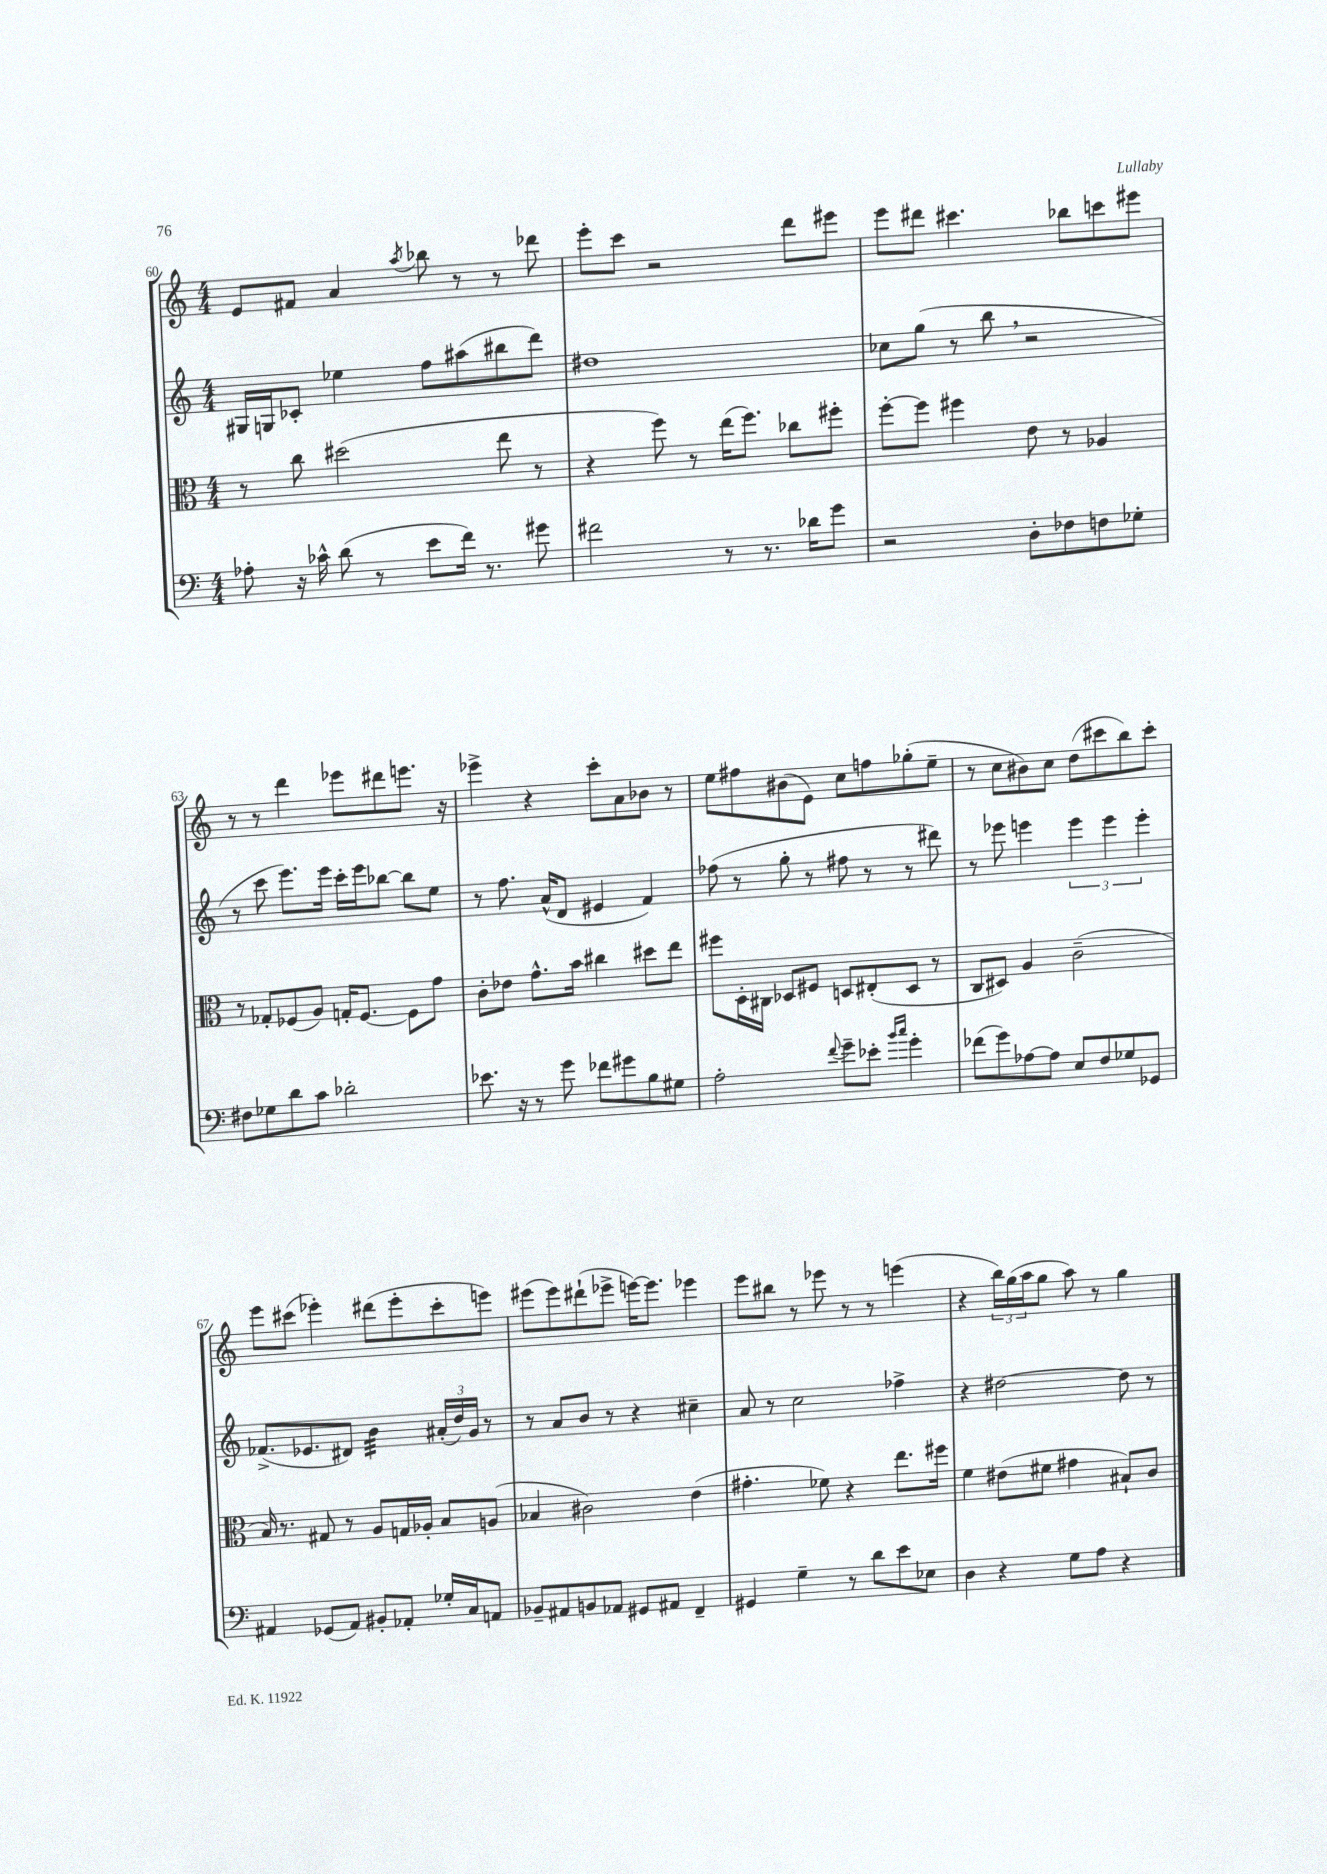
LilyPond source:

<<
\new StaffGroup <<
\new Staff = "s0" {
    \clef treble \key c \major \numericTimeSignature \time 4/4
    e'8 fis'8 a'4 \acciaccatura { a''8 } bes''8 r8 r8 des'''8 |
    e'''8-. c'''8 r2 d'''8 eis'''8 |
    e'''8 dis'''8 cis'''4. bes''8 c'''8 eis'''8 |
    r8 r8 d'''4 ees'''8 dis'''8 e'''8. r16 |
    ees'''4-> r4 c'''8-. a'8 bes'8 r8 |
    e''8 fis''8 bis'8( e'8) c''8 f''8 ges''8-.( e''8-- |
    r8 c''8 bis'8) c''8 d''8( cis'''8 b''8) cis'''8-. |
    e'''8 cis'''8( ees'''4-.) dis'''8( ees'''8-. cis'''8-. e'''8) |
    eis'''8( eis'''8) dis'''8-!( ees'''8-> e'''16~) e'''8. ees'''4 |
    e'''8 bis''8 r8 ees'''8 r8 r8 e'''4( |
    r4 \tuplet 3/2 { b''16) g''16( a''16 } g''8 a''8) r8 g''4 \bar "|." |
}
\new Staff = "s1" {
    \clef treble \key c \major \numericTimeSignature \time 4/4
    gis16 g16 ces'8-. ees''4 f''8 ais''8( bis''8 d'''8) |
    dis''1 |
    ces''8 g''8( r8 b''8 \breathe r2 |
    r8 c'''8 e'''8.) e'''16 c'''16-. e'''16 bes''8~ bes''8 e''8 |
    r8 f''8. a'16-^( d'8 eis'4 f'4) |
    fes''8( r8 g''8-. r8 fis''8 r8 r8 dis'''8) |
    r8 ees'''8 e'''4 \tuplet 3/2 { e'''4 e'''4 e'''4-. } |
    fes'8.->( ees'8. dis'8) b'4:32 \tuplet 3/2 { ais'16-.( d''16) g'16 } r8 |
    r8 a'8 b'8 r8 r4 cis''4-- |
    a'8 r8 c''2 fes''4-> |
    r4 dis''2~ dis''8 r8 \bar "|." |
}
\new Staff = "s2" {
    \clef alto \key c \major \numericTimeSignature \time 4/4
    r8 c''8 dis''2( e''8 r8 |
    r4 f''8) r8 e''16( f''8.) ces''8 fis''8-. |
    f''8~-. f''8 fis''4 e'8 r8 aes4 |
    r8 ges8-. fes8( a8) g16-. fes8.~ fes8 g'8 |
    c'8-. ees'8 g'8.-^ b'16 cis''4 dis''8 e''8 |
    fis''8 d16-. cis16 des8 fis8 d8 eis8-.( d8 r8 |
    c8 dis8) a4 c'2--( |
    b16) r8. gis8 r8 a8 g16 aes16-. b8 a8( |
    bes4 cis'2) e'4( |
    gis'4.-. fes'8) r4 e''8. fis''16 |
    f'4 eis'8( fis'8 gis'4 bis8-!) c'8 \bar "|." |
}
\new Staff = "s3" {
    \clef bass \key c \major \numericTimeSignature \time 4/4
    aes8-. r16 ces'16-^ d'8( r8 e'8 f'16) r8. gis'8 |
    fis'2 r8 r8. des'16 g'8 |
    r2 d8-. fes8 f8 ges8-. |
    fis8 ges8 d'8 c'8 des'2-. |
    ees'8. r16 r8 g'8 fes'8 gis'8 b8 gis8 |
    a2-. \appoggiatura { f'8 } g'8-- ees'8-. \grace { b'16 c''16 } g'4-. |
    fes'8( g'8) aes8~ aes8 e8 f8 ges8 ges,8 |
    ais,4 ges,8( ais,8) bis,8-. aes,8-. ges16-. c16 a,8 |
    bes,8-- ais,8 b,8 aes,8 gis,8 ais,8 f,4-- |
    gis,4 g4-- r8 d'8 e'8 ees8 |
    d4 r4 g8 a8 r4 \bar "|." |
}
>>
>>
\layout { \context { \Score currentBarNumber = #60 } }
